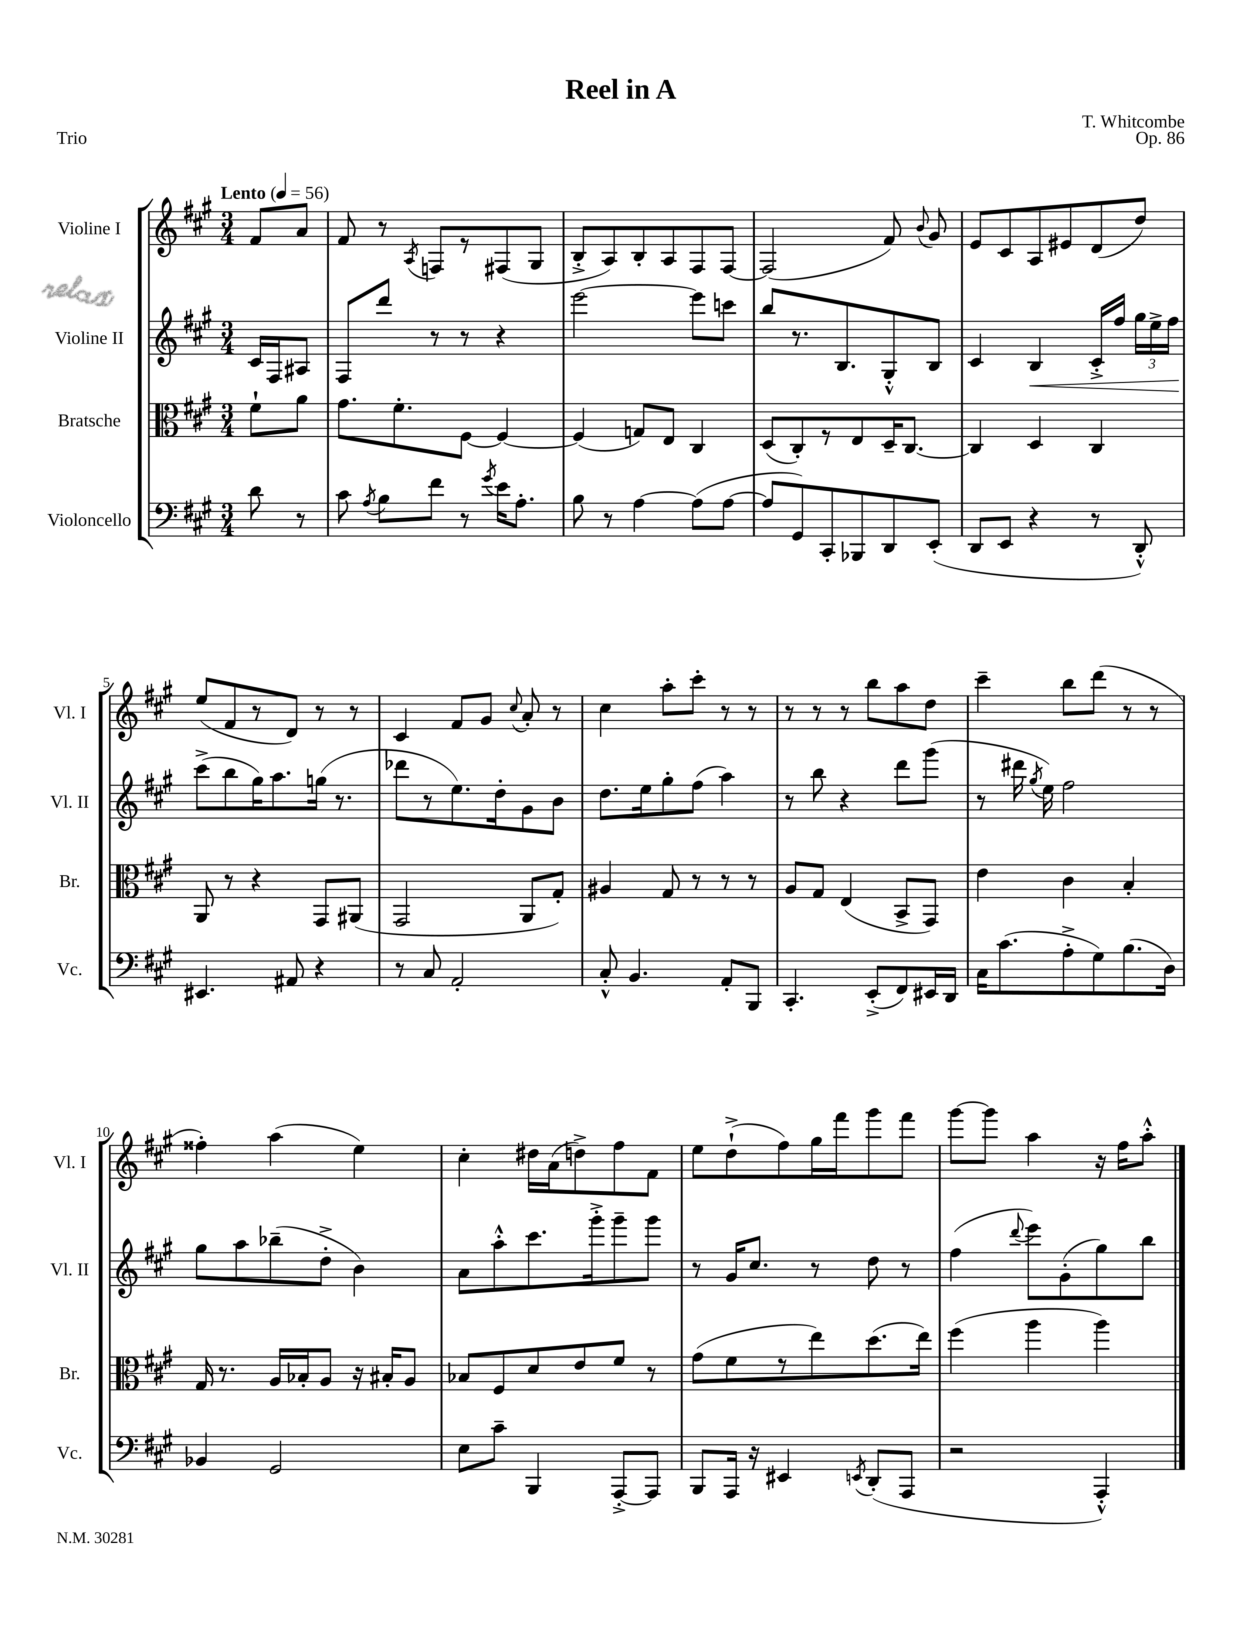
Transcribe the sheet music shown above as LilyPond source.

\header { title = "Reel in A" composer = "T. Whitcombe" opus = "Op. 86" piece = "Trio" }
<<
\new StaffGroup <<
\new Staff = "s0" \with { instrumentName = "Violine I" shortInstrumentName = "Vl. I" } {
    \clef treble \key a \major \numericTimeSignature \time 3/4 \partial 4 \tempo "Lento" 4 = 56
    \autoBeamOff fis'8[ a'8] |
    fis'8 r8 \acciaccatura { a8 } f8[ r8 fis8( gis8] |
    b8[-.-> a8) b8-. a8 fis8 fis8]~ |
    fis2( fis'8) \appoggiatura { b'8 } gis'8 |
    e'8[ cis'8 a8 eis'8 d'8( d''8]) |
    e''8[( fis'8 r8 d'8]) r8 r8 |
    cis'4 fis'8[ gis'8] \appoggiatura { cis''8 } a'8-. r8 |
    cis''4 a''8[-. cis'''8]-. r8 r8 |
    r8 r8 r8 b''8[ a''8 d''8] |
    cis'''4-- b''8[ d'''8]( r8 r8 |
    fisis''4-.) a''4( e''4) |
    cis''4-. dis''16[ a'16( d''8->) fis''8 fis'8] |
    e''8[ d''8-!->( fis''8) gis''16 fis'''16 gis'''8 fis'''8] |
    gis'''8[~ gis'''8] a''4 r16 fis''16[ a''8]-.-^ \bar "|." |
}
\new Staff = "s1" \with { instrumentName = "Violine II" shortInstrumentName = "Vl. II" } {
    \clef treble \key a \major \numericTimeSignature \time 3/4 \partial 4
    \autoBeamOff cis'16[ fis16 ais8] |
    fis8[ d'''8] r8 r8 r4 |
    e'''2~ e'''8[ c'''8] |
    b''8[ r8. b8. gis8-.-^ b8] |
    cis'4 b4\< cis'16[-.-> fis''16] \tuplet 3/2 { gis''16[ e''16-> fis''16]\! } |
    cis'''8[->( b''8 gis''16) a''8. g''16]( r8. |
    des'''8[ r8 e''8.) d''16-. gis'8 b'8] |
    d''8.[ e''16 gis''8-. fis''8]( a''4) |
    r8 b''8 r4 d'''8[ gis'''8]( |
    r8 dis'''16 \acciaccatura { gis''8 } e''16) fis''2 |
    gis''8[ a''8 bes''8--( d''8]-.-> b'4) |
    a'8[ a''8-.-^ cis'''8. gis'''16-.-> gis'''8-- gis'''8] |
    r8 gis'16[ cis''8.] r8 d''8 r8 |
    fis''4( \appoggiatura { d'''8 } e'''8[) gis'8-.( gis''8) b''8] \bar "|." |
}
\new Staff = "s2" \with { instrumentName = "Bratsche" shortInstrumentName = "Br." } {
    \clef alto \key a \major \numericTimeSignature \time 3/4 \partial 4
    \autoBeamOff fis'8[-! a'8] |
    gis'8.[ fis'8.-. fis8]~ fis4~ |
    fis4( g8[) e8] cis4 |
    d8[( cis8-.) r8 e8 d16-- cis8.]~ |
    cis4 d4 cis4 |
    a,8 r8 r4 gis,8[ ais,8]( |
    gis,2 a,8[ gis8]-.) |
    ais4 gis8 r8 r8 r8 |
    a8[ gis8] e4( b,8[-> gis,8]) |
    e'4 cis'4 b4-. |
    gis16 r8. a16[ bes16-. a8] r16 bis16[-. a8] |
    bes8[ fis8 d'8 e'8 fis'8] r8 |
    gis'8[( fis'8 r8 e''8) d''8.( e''16]) |
    fis''4( a''4 a''4) \bar "|." |
}
\new Staff = "s3" \with { instrumentName = "Violoncello" shortInstrumentName = "Vc." } {
    \clef bass \key a \major \numericTimeSignature \time 3/4 \partial 4
    \autoBeamOff d'8 r8 |
    cis'8 \acciaccatura { a8 } b8[ fis'8] r8 \acciaccatura { gis'8 } e'16[ a8.]-. |
    b8 r8 a4~ a8[( a8]~ |
    a8[ gis,8) cis,8-. bes,,8 d,8 e,8]-.( |
    d,8[ e,8] r4 r8 d,8-.-^) |
    eis,4. ais,8 r4 |
    r8 cis8 a,2-. |
    cis8-.-^ b,4. a,8[-. b,,8] |
    cis,4.-. e,8[-.->( fis,8) eis,16 d,16] |
    cis16[ cis'8.( a8-.-> gis8) b8.( d16]) |
    bes,4 gis,2 |
    e8[ cis'8]-- b,,4 a,,8[~-.-> a,,8] |
    b,,8[ a,,16] r16 eis,4 \acciaccatura { e,8 } d,8[-.( a,,8] |
    r2 a,,4-.-^) \bar "|." |
}
>>
>>
